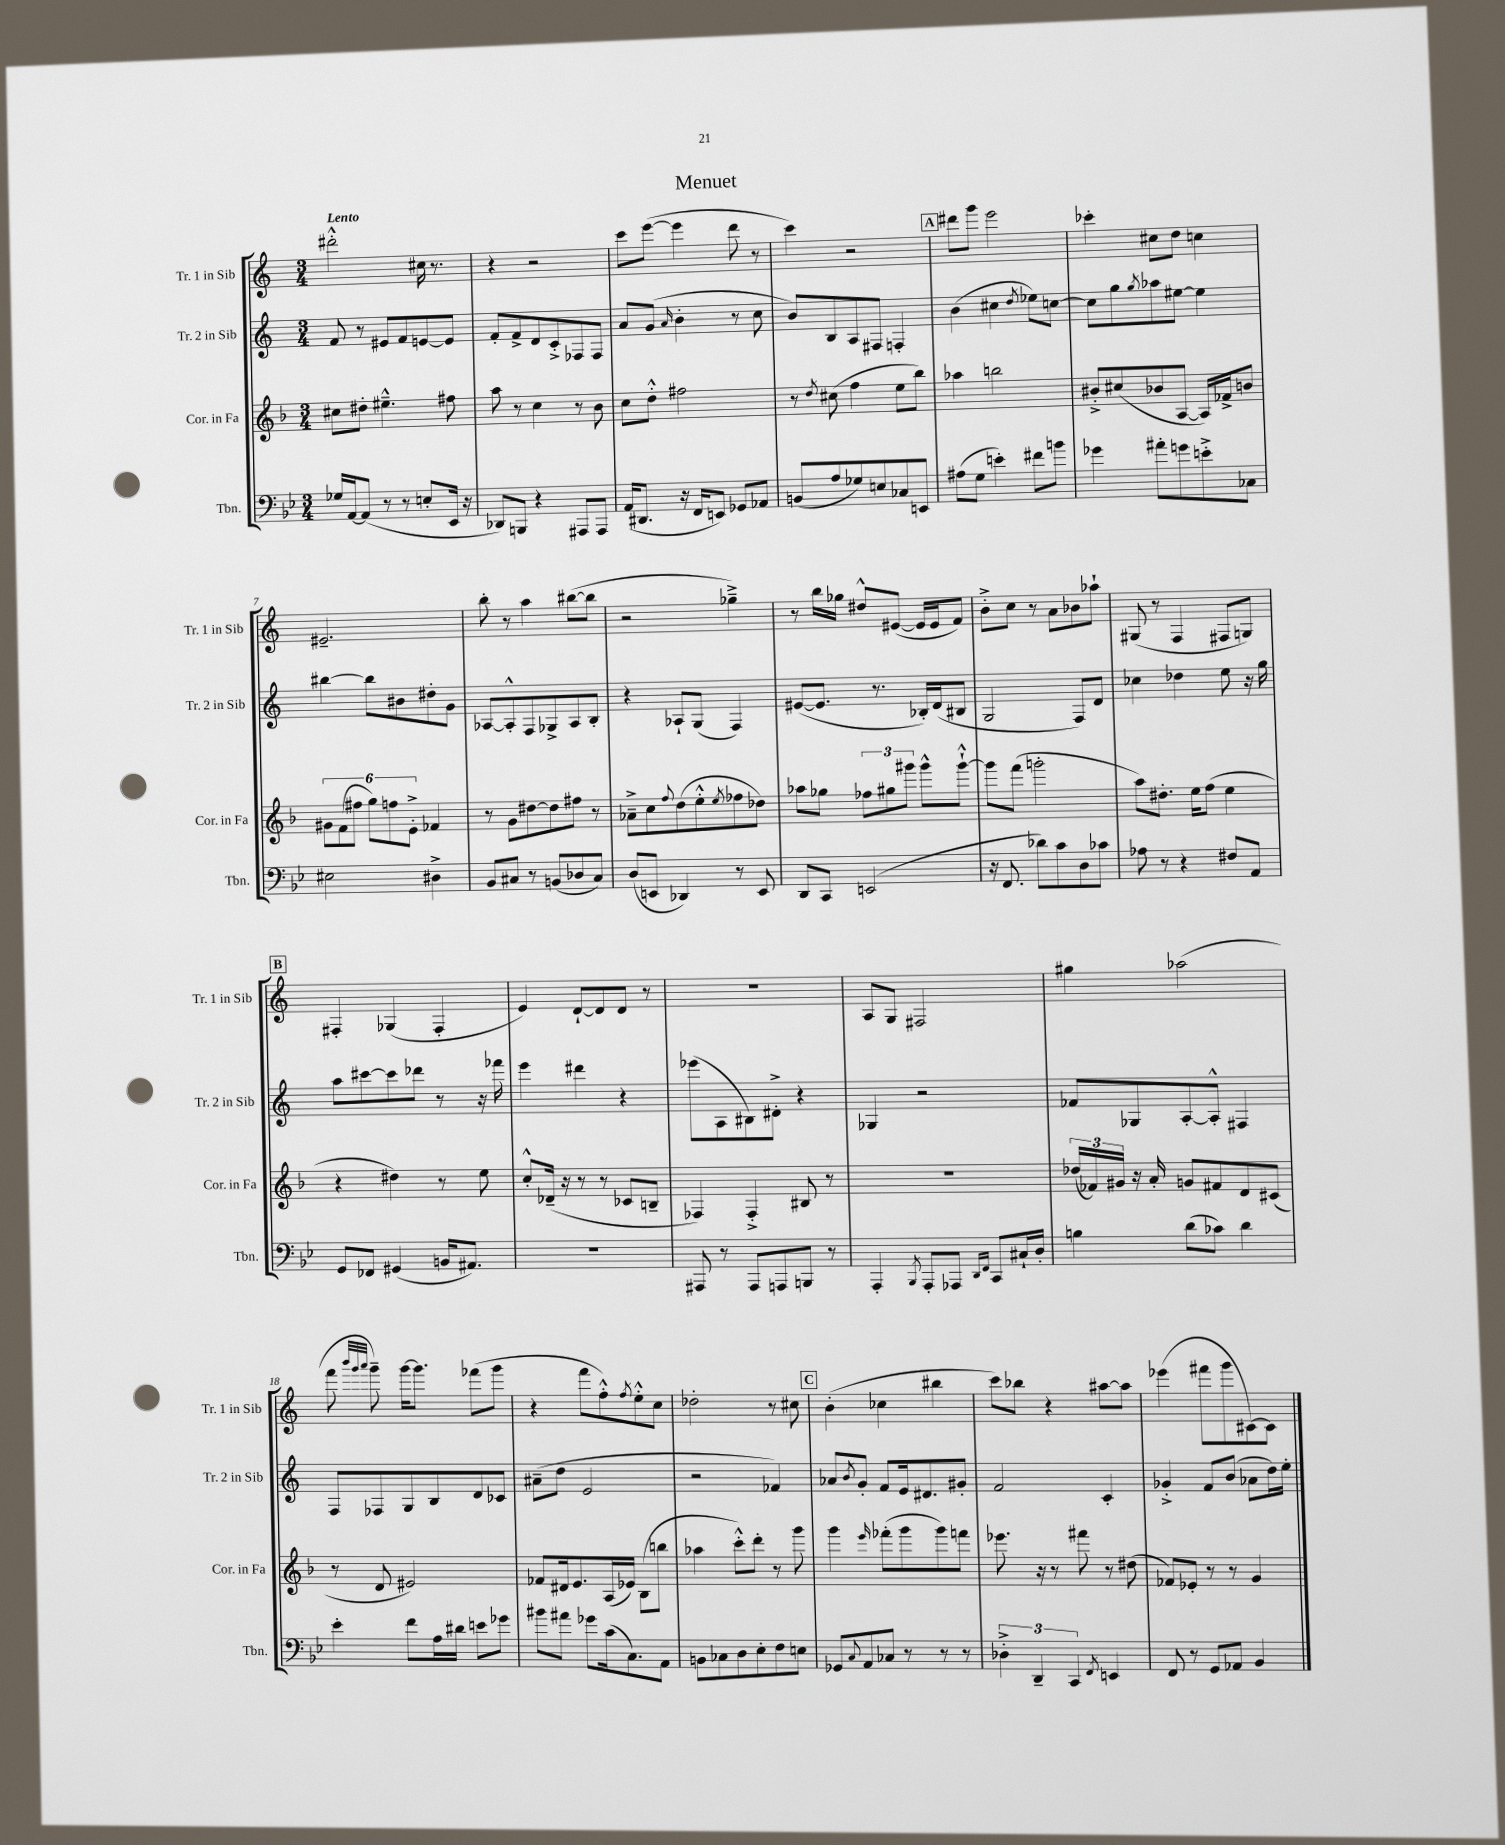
\header { title = "Menuet" }
<<
\new StaffGroup <<
\new Staff = "s0" \with { instrumentName = "Tr. 1 in Sib" shortInstrumentName = "Tr. 1 in Sib" } {
    \clef treble \key c \major \numericTimeSignature \time 3/4 \tempo "Lento"
    dis'''2-.-^ cis''16 r8. |
    r4 r2 |
    c'''8 e'''8~( e'''4 d'''8 r8 |
    c'''4) r2 |
    \mark \markup { \box "A" } dis'''8 g'''8 e'''2 |
    ces'''4-. cis''8 d''8 c''4 |
    eis'2.-- |
    b''8-. r8 a''4 bis''8~( bis''8 |
    r2 ges''4--->) |
    r8 b''16 ges''16 dis''8-^ eis'8~( eis'16 eis'16 f'8) |
    b'8-.-> c''8 r8 a'8 bes'8 aes''8-! |
    gis8( r8 f4 fis8 g8) |
    \mark \markup { \box "B" } fis4-. ges4( fis4-. |
    e'4) d'8~-! d'8 d'8 r8 |
    R2. |
    a8 g8 fis2 |
    gis''4 aes''2( |
    f'''8 \grace { b'''32 g'''32 a'''32 } g'''8--) g'''16~ g'''8. fes'''8( g'''8 |
    r4 f'''8 f''8-.-^) \acciaccatura { f''8 } e''8-.-^ c''8 |
    des''2-. r8 cis''8 |
    \mark \markup { \box "C" } b'4-.( ces''4 bis''4 |
    c'''8) bes''8 r4 ais''8~ ais''8 |
    ees'''4( fis'''8 g'''8 cis'8~) cis'8 \bar "|." |
}
\new Staff = "s1" \with { instrumentName = "Tr. 2 in Sib" shortInstrumentName = "Tr. 2 in Sib" } {
    \clef treble \key c \major \numericTimeSignature \time 3/4
    f'8 r8 eis'8 f'8 e'8~ e'8 |
    f'8-. f'8-> d'8 c'8-.-> fes8 fes8 |
    a'8 g'8( \grace { a'16 } b'4-. r8 c''8 |
    b'8) b8 a8 fis8 f4-. |
    \mark \markup { \box "A" } b'4( cis''4 \acciaccatura { d''8 } ees''8) c''8~ |
    c''8 g''8 \acciaccatura { g''8 } aes''8 eis''8~ eis''4 |
    bis''4~ bis''8 bis'8 dis''8-. g'8 |
    aes8~ aes8-.-^ f8 ges8-> aes8 b8-. |
    r4 aes8-! g8( f4) |
    eis'8~( eis'8. r8. bes16-.) d'16( bis8 |
    g2 f8) d'8 |
    ces''4 des''4 e''8 r16 g''16 |
    \mark \markup { \box "B" } a''8 cis'''8~ cis'''8 des'''8 r8 r16 fes'''16 |
    e'''4 dis'''4 r4 |
    ees'''8( a8 bis8) dis'8-.-> r4 |
    ges4 r2 |
    fes'8 ges8 a8~-. a8-.-^ fis4 |
    f8 fes8 g8 b8 d'8 ces'8 |
    ais'8--( d''8 e'2 |
    r2 fes'4) |
    \mark \markup { \box "C" } aes'8 \acciaccatura { b'8 } g'8-. f'8 e'16 dis'8. gis'8-. |
    f'2 c'4-. |
    ges'4-.-> f'8 b'8( aes'8 d''16) e''16-. \bar "|." |
}
\new Staff = "s2" \with { instrumentName = "Cor. in Fa" shortInstrumentName = "Cor. in Fa" } {
    \clef treble \key f \major \numericTimeSignature \time 3/4
    cis''8 dis''8-. eis''4.---^ fis''8 |
    a''8 r8 c''4 r8 bes'8 |
    c''8 d''8-.-^ fis''2 |
    r8 \acciaccatura { d''8 } cis''8( f''4 e''8 bes''8) |
    \mark \markup { \box "A" } aes''4 b''2 |
    bis'8-.-> cis''8( bes'8 a8~ a16) fes'16-> b'8 |
    \tuplet 6/4 { gis'8 f'8( fis''8 g''8) f''8 e'8-.-> } fes'4 |
    r8 g'8 dis''8~ dis''8 fis''8 r8 |
    aes'8---> c''8 \appoggiatura { f''8 } d''8( e''8-.-^ \acciaccatura { e''8 } fes''8 des''8) |
    aes''8 ges''8 \tuplet 3/2 { fes''8 gis''8 gis'''8 } gis'''8-^ gis'''8~-!-^ |
    gis'''8 f'''8( g'''2-. |
    a''8) dis''8.-. e''16 f''8( e''4 |
    \mark \markup { \box "B" } r4 dis''4) r8 e''8 |
    c''8-.-^ des'16--( r16 r8 r8 ces'8 b8-- |
    fes4) fes4-.-> bis8 r8 |
    R2. |
    \tuplet 3/2 { des''16( fes'16) gis'16 } r16 a'16-. g'8 fis'8 d'8 cis'8( |
    r8 d'8 eis'2) |
    fes'8 dis'16 e'8. a16( ees'16) bes8( b''8 |
    aes''4 c'''8-.-^) d'''8-. r8 g'''8 |
    \mark \markup { \box "C" } g'''4 \grace { e'''16 } fes'''8-.( g'''8 g'''8) f'''8 |
    ees'''8. r16 r8 fis'''8 r8 dis''8( |
    fes'8) ees'8-. r8 r8 g'4 \bar "|." |
}
\new Staff = "s3" \with { instrumentName = "Tbn." shortInstrumentName = "Tbn." } {
    \clef bass \key bes \major \numericTimeSignature \time 3/4
    ges16 a,16~ a,8( r8 r8 e8-. ees,16 r16 |
    des,8) b,,8 r4 ais,,8 ais,,8 |
    a,16( dis,8. r16 f,16 e,8) ges,8 aes,8 |
    b,8( a8 ges8) e8 ces8 e,8 |
    \mark \markup { \box "A" } ais8( g8 e'4-.) fis'8 b'8 |
    ges'4 ais'8-. g'8 e'8-.-> ces8 |
    eis2 dis4-> |
    bes,8 cis8 r8 b,8( des8 cis8) |
    d8( e,8 des,4) r8 e,8 |
    d,8 c,8 e,2( |
    r16 f,8. des'8) c'8 d8 ces'8 |
    aes8 r8 r4 fis8 a,8 |
    \mark \markup { \box "B" } g,8 fes,8 gis,4( b,16 ais,8.) |
    R2. |
    ais,,8 r8 ais,,8 a,,8 b,,8 r8 |
    a,,4-. \acciaccatura { bes,,8 } a,,8-. aes,,8 \grace { d,16 f,16 } c,8 cis16-! d16-. |
    b4 d'8( ces'8) d'4 |
    ees'4-. f'8 a16 dis'16 e'8 ges'8 |
    bis'8 ais'8 ges'8 c'16( c8.) a,8 |
    b,8 ces8 d8 ees8-. f8 e8 |
    \mark \markup { \box "C" } ges,8 \appoggiatura { c8 } a,8 ces8 r8 r8 r8 |
    \tuplet 3/2 { des4-.-> d,4-- c,4 } \acciaccatura { f,8 } e,4 |
    f,8 r8 g,8 aes,8 bes,4 \bar "|." |
}
>>
>>
